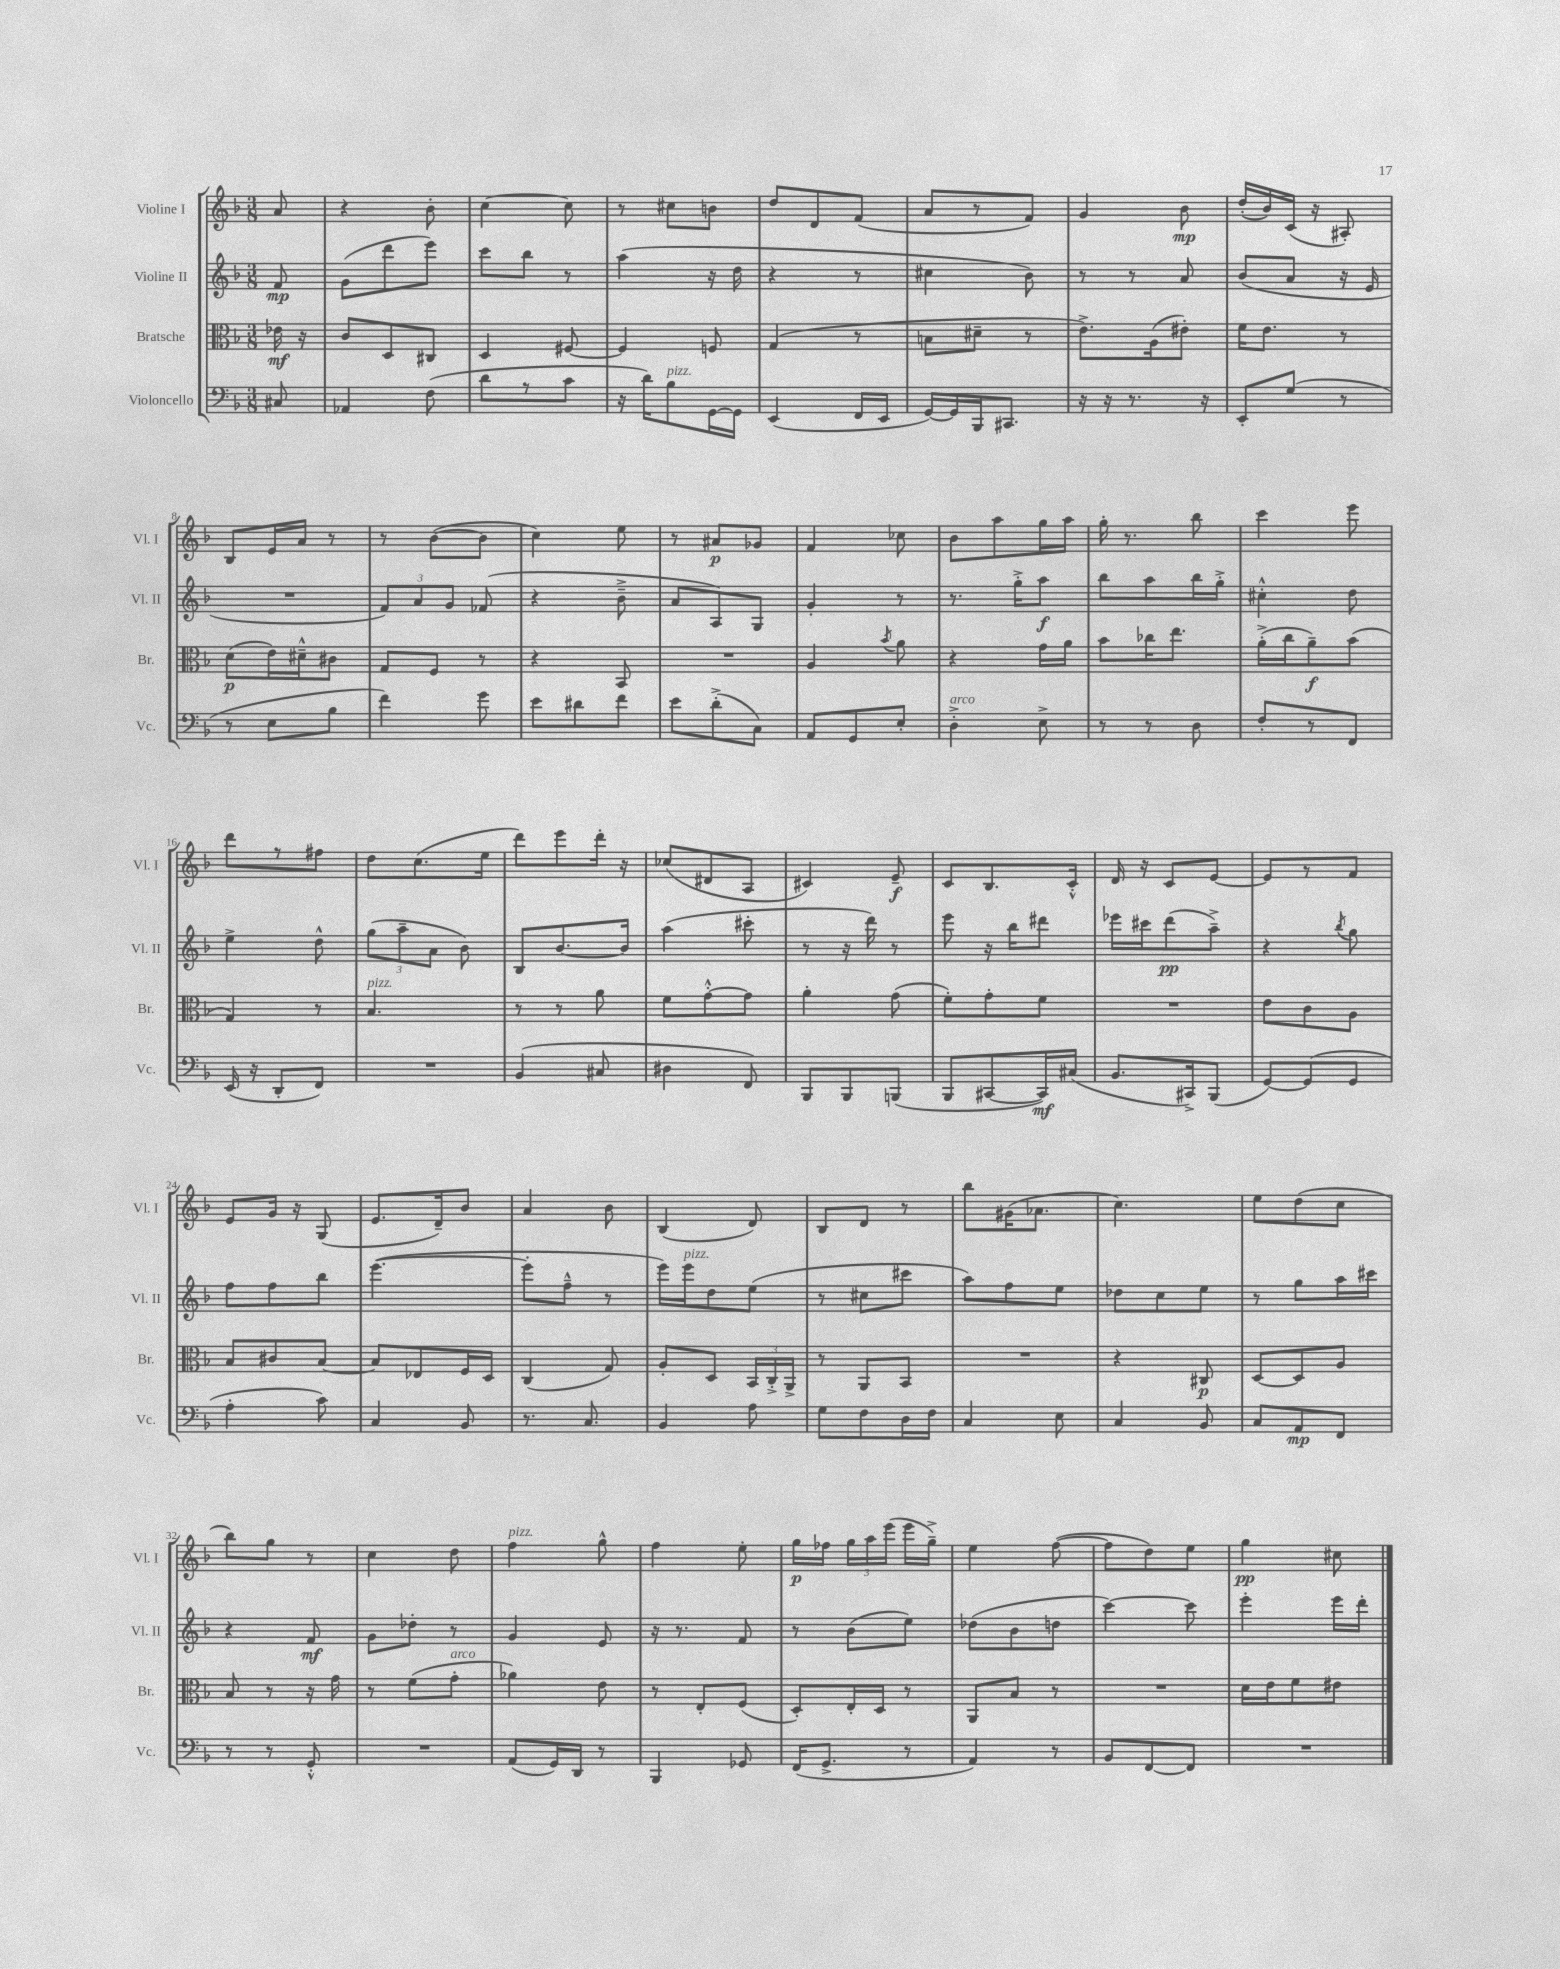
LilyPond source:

<<
\new StaffGroup <<
\new Staff = "s0" \with { instrumentName = "Violine I" shortInstrumentName = "Vl. I" } {
    \clef treble \key f \major \numericTimeSignature \time 3/8 \partial 8
    \autoBeamOff a'8 |
    r4 bes'8-. |
    c''4~ c''8 |
    r8 cis''8[ b'8] |
    d''8[ d'8 f'8]( |
    a'8[ r8 f'8]) |
    g'4 bes'8\mp |
    d''16[-.( bes'16) c'16]( r16 ais8-.) |
    bes8[ e'16 a'16] r8 |
    r8 bes'8[~( bes'8] |
    c''4) e''8 |
    r8 ais'8[\p ges'8] |
    f'4 ces''8 |
    bes'8[ a''8 g''16 a''16] |
    g''16-. r8. bes''8 |
    c'''4 e'''8 |
    d'''8[ r8 fis''8] |
    d''8[ c''8.( e''16] |
    d'''8[) e'''8 d'''16]-. r16 |
    ces''8[( dis'8 a8] |
    cis'4) e'8--\f |
    c'8[ bes8. c'16]-.-^ |
    d'16 r16 c'8[ e'8]~ |
    e'8[ r8 f'8] |
    e'8[ g'16] r16 g8( |
    e'8.[ d'16--) bes'8] |
    a'4 bes'8 |
    bes4( d'8) |
    bes8[ d'8] r8 |
    bes''8[ gis'16( aes'8.] |
    c''4.) |
    e''8[ d''8( c''8] |
    bes''8[) g''8] r8 |
    c''4 d''8 |
    f''4^\markup { \italic "pizz." } g''8-^ |
    f''4 e''8-. |
    g''16[\p fes''16] \tuplet 3/2 { g''16[ a''16 e'''16]( } e'''16[ g''16]--->) |
    e''4 f''8~( |
    f''8[ d''8) e''8] |
    g''4\pp cis''8 \bar "|." |
}
\new Staff = "s1" \with { instrumentName = "Violine II" shortInstrumentName = "Vl. II" } {
    \clef treble \key f \major \numericTimeSignature \time 3/8 \partial 8
    \autoBeamOff f'8\mp |
    g'8[( d'''8 e'''8]) |
    c'''8[ bes''8] r8 |
    a''4( r16 d''16 |
    r4 r8 |
    cis''4 bes'8) |
    r8 r8 a'8 |
    bes'8[( a'8] r16 e'16 |
    R4. |
    \tuplet 3/2 { f'8[) a'8 g'8] } fes'8( |
    r4 bes'8---> |
    a'8[ a8) g8] |
    g'4-. r8 |
    r8. g''16[-.-> a''8]\f |
    bes''8[ a''8 bes''16 g''16]-.-> |
    cis''4-.-^ d''8 |
    e''4-> d''8-^ |
    \tuplet 3/2 { g''8[( a''8-- a'8] } bes'8) |
    bes8[ bes'8.~ bes'16] |
    a''4( cis'''8-. |
    r8 r16 d'''16) r8 |
    e'''8 r16 bes''16[ dis'''8] |
    ees'''16[ cis'''16 d'''8\pp( a''8]--->) |
    r4 \acciaccatura { bes''8 } g''8 |
    f''8[ f''8 bes''8] |
    e'''4.~( |
    e'''8[-. f''8]---^ r8 |
    e'''16[) e'''16^\markup { \italic "pizz." } d''8 e''8]( |
    r8 cis''8[ cis'''8] |
    a''8[) f''8 e''8] |
    des''8[ c''8 e''8] |
    r8 g''8[ a''16 cis'''16] |
    r4 f'8\mf |
    g'8[ des''8]-. r8 |
    g'4 e'8 |
    r16 r8. f'8 |
    r8 bes'8[( e''8]) |
    des''8[( bes'8 d''8] |
    c'''4~) c'''8 |
    e'''4-. e'''16[ d'''16]-. \bar "|." |
}
\new Staff = "s2" \with { instrumentName = "Bratsche" shortInstrumentName = "Br." } {
    \clef alto \key f \major \numericTimeSignature \time 3/8 \partial 8
    \autoBeamOff ees'16\mf r16 |
    c'8[ d8 cis8] |
    d4 fis8~ |
    fis4 f8 |
    g4( r8 |
    b8[ dis'8]-- r8 |
    e'8.[->) a16( eis'8]-.) |
    f'16[ e'8.] r8 |
    d'8[\p( e'16) dis'16---^ cis'8] |
    g8[ f8] r8 |
    r4 bes,8 |
    R4. |
    a4 \acciaccatura { bes'8 } a'8 |
    r4 g'16[ a'16] |
    bes'8[ ces''16 e''8.] |
    a'16[-.->( c''16 a'8--\f) bes'8]( |
    g4) r8 |
    bes4.^\markup { \italic "pizz." } |
    r8 r8 a'8 |
    f'8[ g'8~-.-^ g'8] |
    a'4-. g'8( |
    f'8[-.) g'8-. f'8] |
    R4. |
    e'8[ c'8 a8] |
    bes8[ cis'8 bes8]~ |
    bes8[ ees8 f16 d16] |
    c4( g8) |
    a8[-. d8] \tuplet 3/2 { bes,16[ c16-.-> a,16]-> } |
    r8 a,8[ bes,8] |
    R4. |
    r4 cis8\p |
    d8[~ d8 a8] |
    bes8 r8 r16 g'16 |
    r8 f'8[( g'8]-.^\markup { \italic "arco" } |
    aes'4) e'8 |
    r8 e8[-. f8]( |
    d8[-.) e16-. d16] r8 |
    a,8[ bes8] r8 |
    R4. |
    d'16[ e'16 f'8 eis'8] \bar "|." |
}
\new Staff = "s3" \with { instrumentName = "Violoncello" shortInstrumentName = "Vc." } {
    \clef bass \key f \major \numericTimeSignature \time 3/8 \partial 8
    \autoBeamOff cis8 |
    aes,4 f8( |
    d'8[ r8 c'8] |
    r16 d'16[) bes8^\markup { \italic "pizz." } g,16~ g,16] |
    e,4( f,16[ e,16] |
    g,16[~) g,16 bes,,16 cis,8.] |
    r16 r16 r8. r16 |
    e,8[-. g8]( r8 |
    r8 e8[ bes8] |
    f'4) g'8 |
    e'8[ dis'8 f'8] |
    e'8[ d'8-.->( c8]) |
    a,8[ g,8 e8]-. |
    d4-.->^\markup { \italic "arco" } e8-> |
    r8 r8 d8 |
    f8[-. r8 f,8] |
    e,16( r16 d,8[-. f,8]) |
    R4. |
    bes,4( cis8 |
    dis4 f,8) |
    bes,,8[ bes,,8 b,,8]( |
    bes,,8[ cis,8~ cis,16\mf) cis16]( |
    bes,8.[ cis,16->) bes,,8]( |
    g,8[~) g,8( g,8] |
    a4-. c'8) |
    c4 bes,8 |
    r8. c8. |
    bes,4 a8 |
    g8[ f8 d16 f16] |
    c4 e8 |
    c4 bes,8 |
    c8[ a,8\mp f,8] |
    r8 r8 g,8-.-^ |
    R4. |
    a,8[( g,16) d,16] r8 |
    bes,,4 ges,8 |
    f,16[( g,8.]-> r8 |
    a,4) r8 |
    bes,8[ f,8~ f,8] |
    R4. \bar "|." |
}
>>
>>
